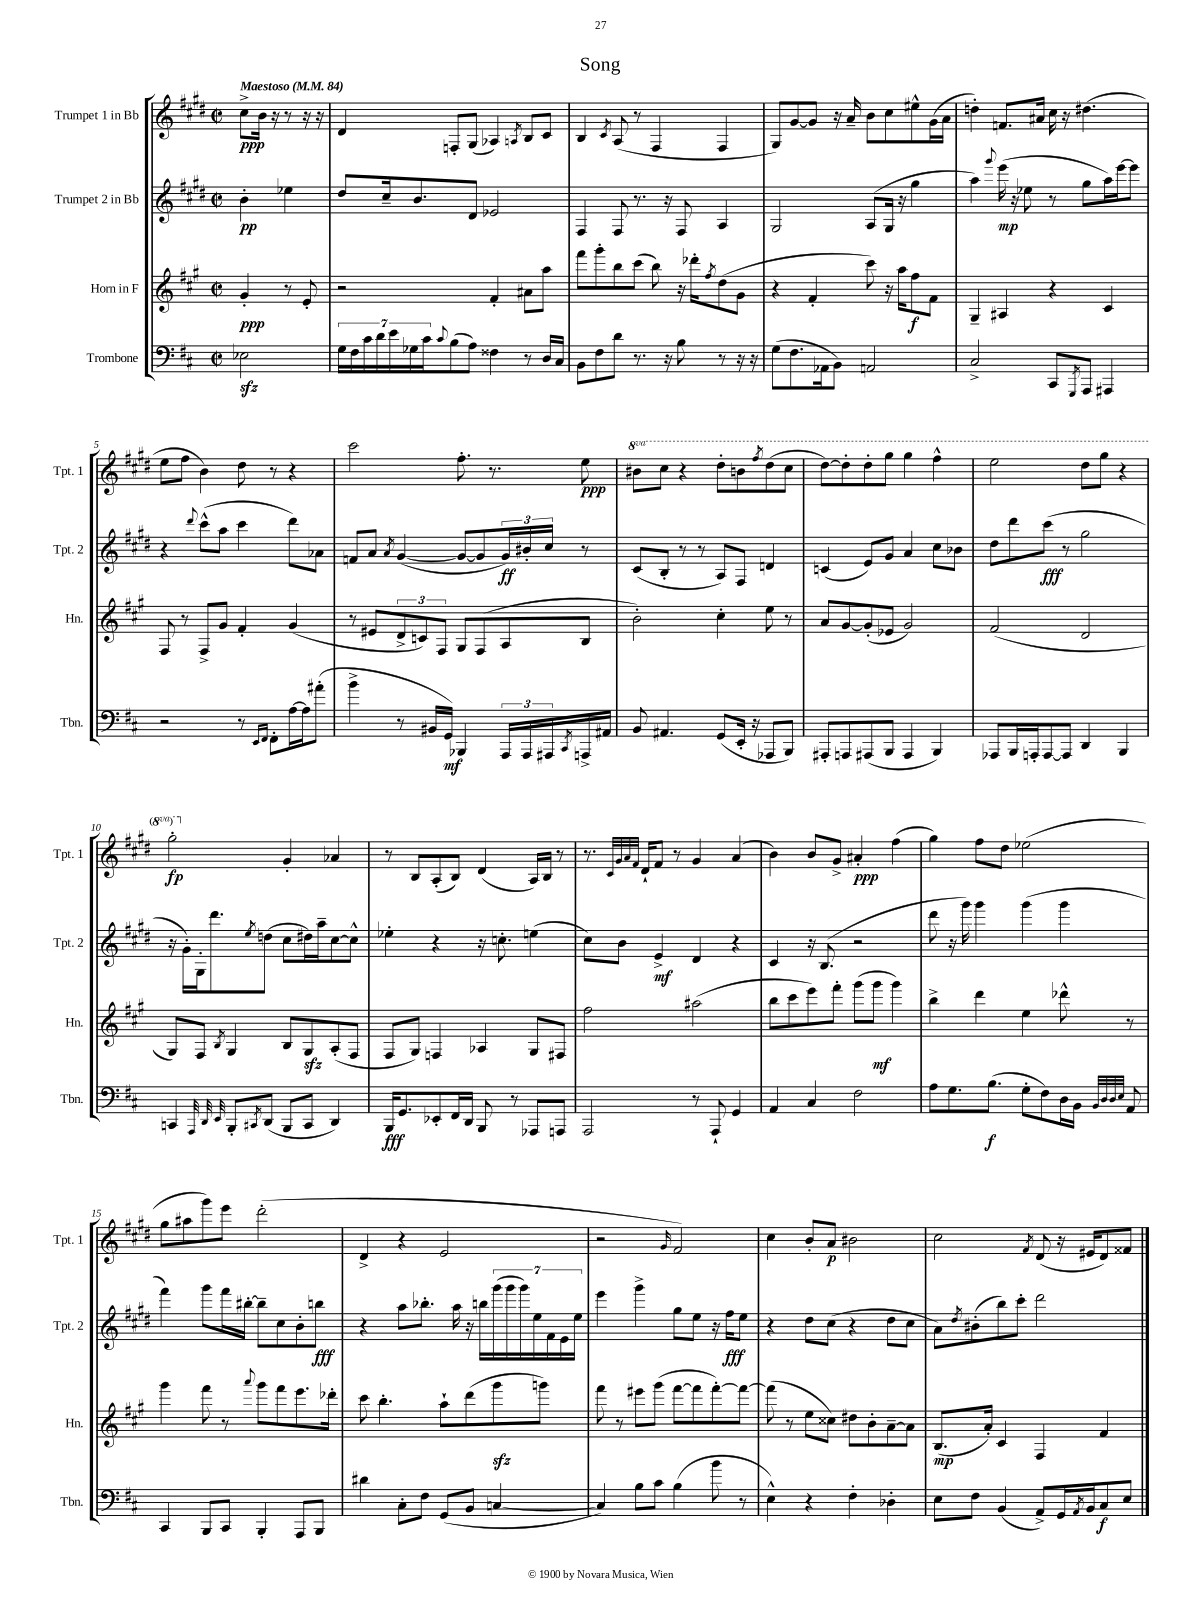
\header { title = "Song" }
<<
\new StaffGroup <<
\new Staff = "s0" \with { instrumentName = "Trumpet 1 in Bb" shortInstrumentName = "Tpt. 1" } {
    \clef treble \key e \major \defaultTimeSignature \time 2/2 \set Staff.ottavationMarkups = #ottavation-simple-ordinals \partial 2 \tempo "Maestoso" 4 = 84
    cis''8->\ppp b'16 r16 r8 r16 r16 |
    dis'4 f8-. gis8( aes4) \acciaccatura { a8 } b8 cis'8 |
    b4 \acciaccatura { cis'8 } a8( r8 fis4 fis4 |
    gis8) gis'8~ gis'8 r16 a'16-- b'8 cis''8 eis''8-^ gis'16( a'16 |
    d''4-.) f'8. ais'16 cis''16 r16 dis''4.( |
    e''8 fis''8 b'4) dis''8 r8 r4 |
    cis'''2 fis''8.-. r8. e''8\ppp |
    \ottava #1 bis''8 cis'''8 r4 dis'''8-. b''8 \acciaccatura { fis'''8 } dis'''8( cis'''8 |
    dis'''8~) dis'''8-. dis'''8-. gis'''8 gis'''4 fis'''4-^ |
    e'''2 dis'''8 gis'''8 r4 |
    gis'''2-.\fp \ottava #0 gis'4-. aes'4 |
    r8 b8 a8-.( b8) dis'4( a16) b16 r8 |
    r8. \grace { cis'32 gis'32 a'32 fis'32 } dis'16-! fis'8 r8 gis'4 a'4( |
    b'4) b'8 gis'8-> ais'4-.\ppp fis''4( |
    gis''4) fis''8 dis''8 ees''2( |
    gis''8 ais''8 gis'''8) e'''8 dis'''2-.( |
    dis'4-> r4 e'2 |
    r2 \grace { gis'16 } fis'2) |
    cis''4 b'8-. a'8\p bis'2 |
    cis''2 \acciaccatura { fis'8 } dis'8( r16 eis'16 dis'8) fisis'8 \bar "|." |
}
\new Staff = "s1" \with { instrumentName = "Trumpet 2 in Bb" shortInstrumentName = "Tpt. 2" } {
    \clef treble \key e \major \defaultTimeSignature \time 2/2 \partial 2
    b'4-.\pp ees''4 |
    dis''8 cis''16-- b'8. dis'8 ees'2 |
    fis4 fis8 r8. r16 fis8 a4 |
    gis2 a8( gis16 r16 gis''4 |
    a''4) \appoggiatura { gis'''8 } e'''16\mp( r16 ees''8 r8 gis''8 a''16) e'''16~ e'''8 |
    r4 \appoggiatura { dis'''8 } cis'''8-^( a''8 cis'''4 dis'''8) aes'8 |
    f'8 a'8 \acciaccatura { a'8 } gis'4~( gis'8~ gis'8 \tuplet 3/2 { gis'16\ff) bis'16-. cis''16 } r8 |
    cis'8( b8-. r8 r8 a8) fis8 d'4 |
    c'4( e'8) gis'8 a'4 cis''8 bes'8 |
    dis''8 dis'''8 cis'''8\fff( r8 gis''2 |
    r16 gis'16-.) gis16-. dis'''8. \acciaccatura { e''8 } d''8( cis''8 dis''16) a''16-- cis''8~ cis''8-^ |
    ees''4-. r4 r16 c''8.-. e''4( |
    cis''8) b'8 e'4->\mf dis'4 r4 |
    cis'4 r16 b8.( r2 |
    dis'''8 r16 gis'''16) gis'''4 gis'''4( gis'''4 |
    fis'''4) gis'''8 fis'''16 bis''16~-. bis''8-- cis''8 b'8-. b''8\fff |
    r4 a''8 bes''8.-. a''16 r16 b''16 \tuplet 7/4 { gis'''16( gis'''16 gis'''16) e''16 fis'16 e'16 e''16 } |
    e'''4 gis'''4-> gis''8 e''8 r16 fis''16\fff e''8 |
    r4 dis''8 cis''8( r4 dis''8 cis''8 |
    a'8) \acciaccatura { dis''8 } bis'8-.( b''8) cis'''8-. dis'''2 \bar "|." |
}
\new Staff = "s2" \with { instrumentName = "Horn in F" shortInstrumentName = "Hn." } {
    \clef treble \key a \major \defaultTimeSignature \time 2/2 \partial 2
    gis'4-.\ppp r8 e'8-. |
    r2 fis'4-. ais'8 a''8 |
    fis'''8 gis'''8-. b''8 cis'''8( b''8) r16 des'''16-. \acciaccatura { fis''8 } d''8( gis'8 |
    r4 fis'4-. cis'''8) r16 a''16 fis''8\f fis'8 |
    gis4-- ais4 r4 cis'4 |
    fis8 r8 fis8-> gis'8 fis'4-. gis'4( |
    r8 eis'8 \tuplet 3/2 { d'8-> c'8) fis8 } gis8 fis8( a8 b8 |
    b'2-.) cis''4-. e''8 r8 |
    a'8 gis'8~ gis'8-.( ees'8 gis'2) |
    fis'2( d'2 |
    gis8) fis8 \acciaccatura { b8 } gis4 b8 gis8\sfz a8-.( fis8 |
    fis8 gis8) f4 aes4 gis8 fis8 |
    fis''2 ais''2( |
    b''8 cis'''8 e'''8) fis'''8-. gis'''8( gis'''8\mf gis'''4) |
    b''4-> d'''4 e''4 des'''8-^ r8 |
    gis'''4 fis'''8 r8 \appoggiatura { a'''8 } gis'''8 fis'''8 e'''8. des'''16-. |
    cis'''8 b''4.-. a''8-! d'''8( gis'''8\sfz g'''8) |
    fis'''8 r8 eis'''8 gis'''8( fis'''8~ fis'''8 fis'''8~-.) fis'''8~ |
    fis'''8( r8 e''8 cisis''8) dis''8 b'8-. a'8~-- a'8 |
    b8.\mp( a'16-.) cis'4 fis4 fis'4 \bar "|." |
}
\new Staff = "s3" \with { instrumentName = "Trombone" shortInstrumentName = "Tbn." } {
    \clef bass \key d \major \defaultTimeSignature \time 2/2 \partial 2
    ees2\sfz |
    \tuplet 7/4 { g16 fis16 cis'16 d'16 e'16 ges16 cis'16 } \appoggiatura { cis'8 } b8( a8) fisis4 r8 d16 cis16 |
    b,8 fis8 d'8 r8. r16 b8 r8 r16 r16 |
    g8( fis8. aes,16 b,8) a,2 |
    cis2-> cis,8 \acciaccatura { g,,8 } a,,8 ais,,4 |
    r2 r8 \grace { e,16 fis,16 } fis,8-. a16~ a16 ais'8-.( |
    b'4-> r8 bis,16 g,16\mf) bes,,4 \tuplet 3/2 { a,,16 a,,16 ais,,16 } \acciaccatura { cis,8 } a,,16-> ais,16 |
    b,8 ais,4. g,8( e,16-. r16 aes,,8 b,,8) |
    ais,,8-. a,,8 ais,,8( b,,8 ais,,4 b,,4) |
    aes,,8 b,,16 a,,16-. a,,8~ a,,8 d,4 b,,4 |
    c,4 \grace { a,,32 d,32 e,32 } b,,8-. \acciaccatura { cis,8 } d,8( b,,8 cis,8 d,4) |
    b,,16\fff g,8. ees,8-. fis,16 d,16 b,,8 r8 aes,,8 a,,8 |
    a,,2 r8 a,,8-! g,4 |
    a,4 cis4 fis2 |
    a8 g8. b8.\f( g8-. fis8) d16 b,16 \grace { b,32 d32 d32 e32 } a,8 |
    cis,4 b,,8 cis,8 b,,4-. a,,8 b,,8 |
    dis'4 cis8-. fis8 g,8( b,8 c4~ |
    c4) b8 cis'8 b4( b'8 r8 |
    e4-^) r4 fis4-. des4-. |
    e8 fis8 b,4( a,8->) g,16 \acciaccatura { a,8 } b,16 cis8\f e8 \bar "|." |
}
>>
>>
